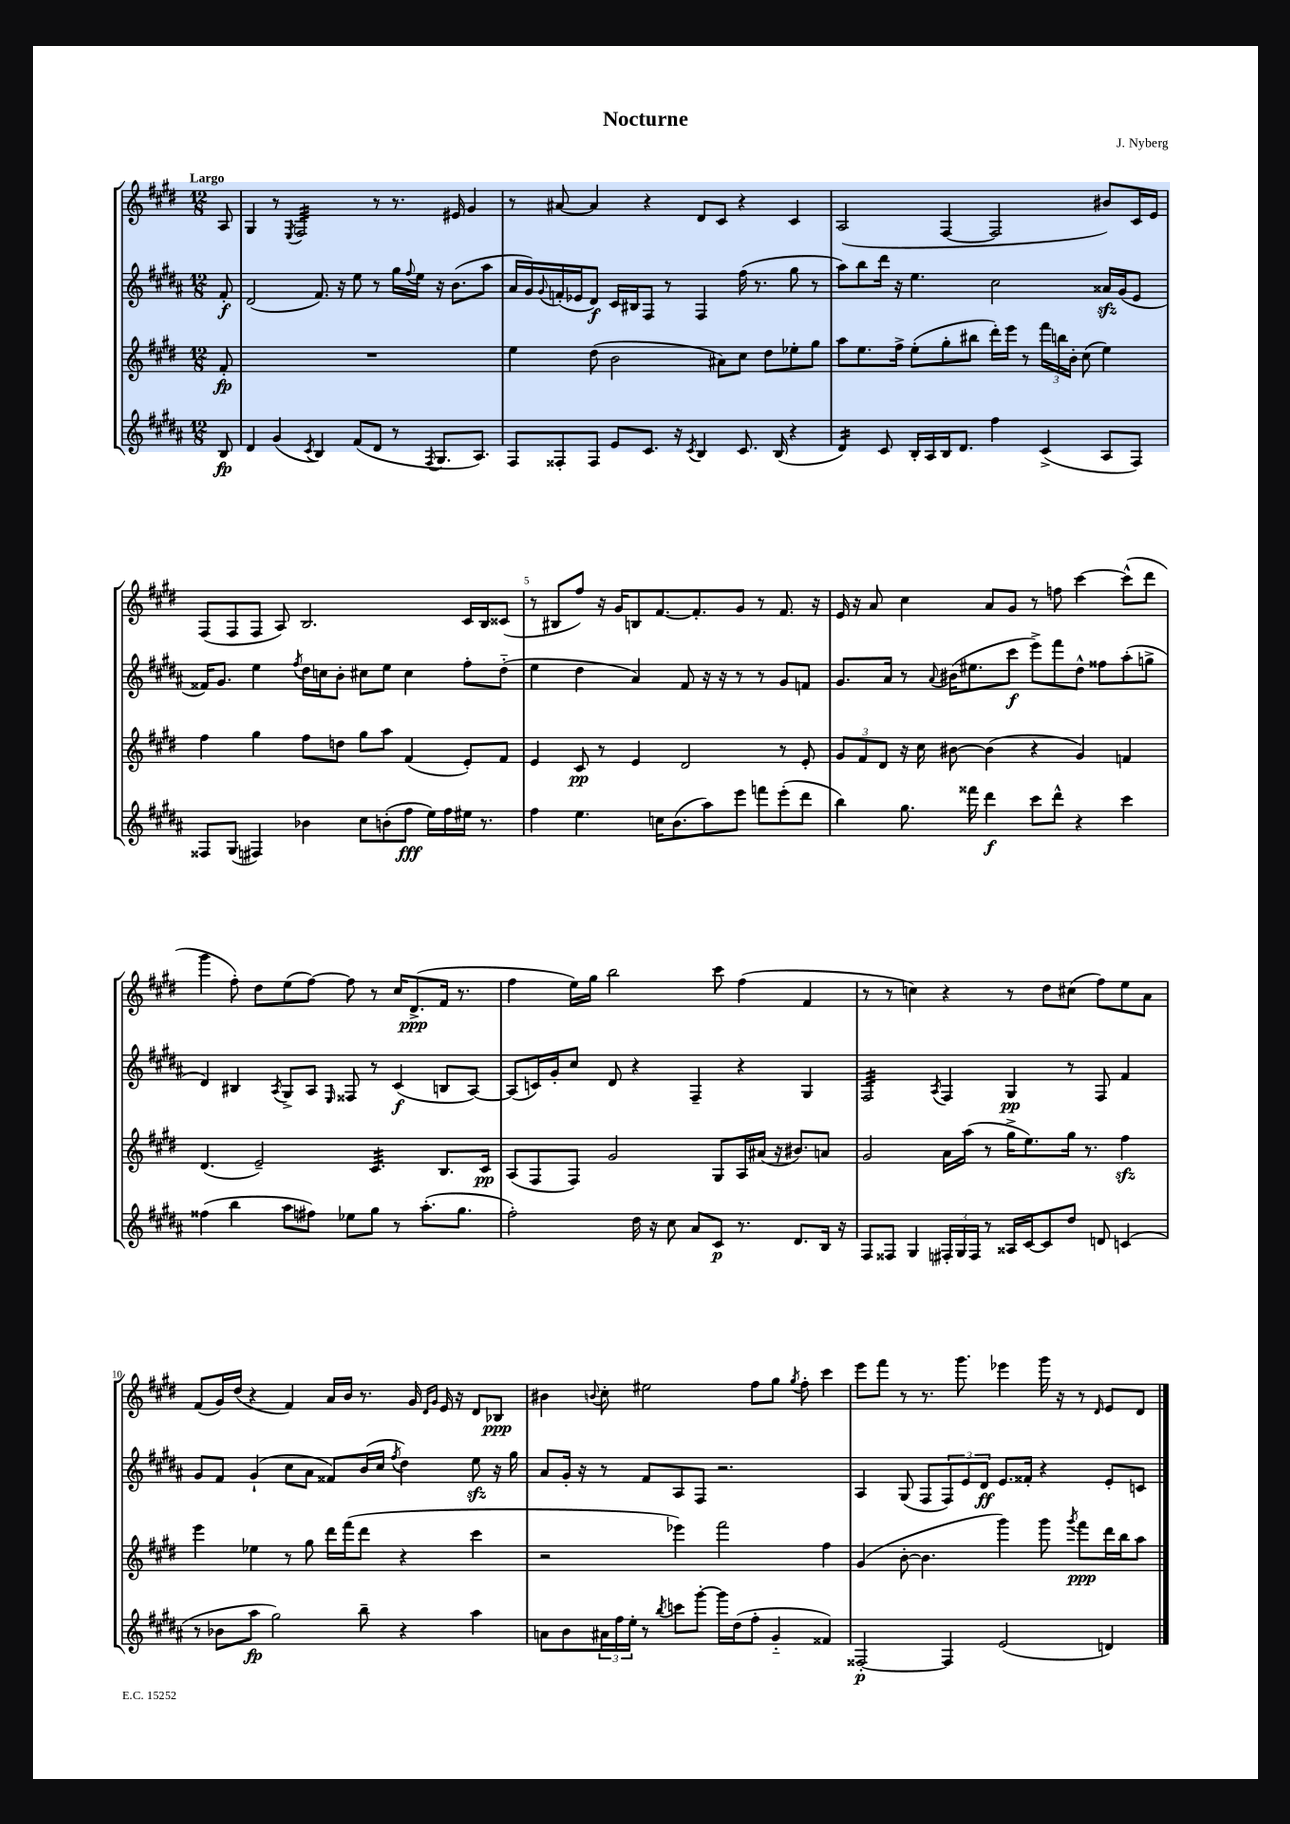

**kern	**kern	**kern	**kern
*staff4	*staff3	*staff2	*staff1
*clefG2	*clefG2	*clefG2	*clefG2
*k[f#c#g#d#a#]	*k[f#c#g#d#]	*k[f#c#g#d#a#]	*k[f#c#g#d#]
*M12/8	*M12/8	*M12/8	*M12/8
8B/	8f#'/	8f#'/	8A/
=	=	=	=
4d#/	1.r	(2d#/	4G#/
(4g#/	.	.	8r
.	.	.	8qE/
.	.	.	2F#/
8qc#/	.	.	.
4B/)	.	8.f#/)	.
.	.	16r	.
(8f#/L	.	8ee\	.
8d#/J	.	8r	8r
8r	.	16gg#\LL	8.r
.	.	8qqff#/	.
.	.	16ee\JJ	.
8qF#/	.	.	.
8.G#/L	.	16r	.
.	.	(8.b\L	16e#/
.	.	.	4g#/
8.A#/J)	.	.	.
.	.	8aa#\J	.
=	=	=	=
8F#/L	4ee\	16a#/LL	8r
.	.	16g#/)	.
.	.	8qqg#/	.
8F##'/	.	(16f'/	[8a#/
.	.	16e-/J	.
8F##/J	(8dd#\	8d#/J)	4a#/]
8e/L	2b\	16c#/LL	.
.	.	16B#/J	.
8.c#/J	.	8F#/J	4r
.	.	8r	.
16r	.	.	.
8qc#/	.	.	.
4B/	.	4F#/	8d#/L
.	8a#\L)	.	8c#/J
8.c#/	8cc#\J	(16ff#\	4r
.	.	8.r	.
.	8dd#\L	.	.
(16B/	.	.	.
4r	8ee-'\	8gg#\	4c#/
.	8gg#\J	8r	.
=	=	=	=
4d#/)	8aa\L	8aa#\L)	(2A/
.	8.ee\	8bb\	.
8c#/	.	16ddd#\Jk	.
.	16ff#^\Jk	16r	.
16B'/LL	(8ee'\L	4.ee\	.
16A#/	.	.	.
16B/J	8gg#'\	.	[4F#/
8.d#/J	.	.	.
.	8bb#\J	.	.
4ff#\	16ddd#'\LL)	2cc#\	2F#/]
.	16eee\JJ	.	.
.	8r	.	.
(4c#^/	24fff#\LL	.	.
.	24bb\	.	.
.	24b'\JJ	.	.
.	(8cc#\	.	.
8A#/L	4ee\)	16a##/LL	8b#/L)
.	.	(16g#/J	.
8F#/J)	.	8e/J	16c#/L
.	.	.	16e/JJ
=	=	=	=
8F##/L	4ff#\	16f##/LK)	(8F#/L
.	.	8.g#/J	.
(8G#/J	.	.	8F#/
4F#/)	4gg#\	4ee\	8F#/J
.	.	.	8A/)
.	.	8qff#/	.
4b-\	8ff#\L	16dd#\LL	2.B/
.	.	16cc\J	.
.	8dd\J	8b'\J	.
8cc#\L	8gg#\L	8cc#\L	.
(8b'\	8aa\J	8ee\J	.
8ff#\J	(4f#/	4cc#\	.
16ee\LL)	.	.	.
16ff#\	.	.	.
16ee#\JJ	8e'/L)	8ff#'\L	16c#/LL
8.r	.	.	16B/J
.	8f#/J	(8dd#'~\J	(8c##/J
=	=	=	=
4ff#\	4e/	4ee\	8r
.	.	.	8B#/L
4.ee\	8c#/	4dd#\	8ff#/J)
.	8r	.	16r
.	.	.	16g#/LK
.	4e/	4a#/)	8B/
16cc\LK	.	.	[8.f#/
(8.b\	.	.	.
.	2d#/	8f#/	.
.	.	.	8.f#'/]
8aa#\)	.	16r	.
.	.	16r	.
8eee\J	.	8r	8g#/J
8fff\L	.	8r	8r
(8eee'\	8r	8g#/L	8.f#/
8ddd#\J	8e'/	8f/J	.
.	.	.	16r
=	=	=	=
4bb\)	12g#/L	8.g#/L	16e/
.	.	.	16r
.	12f#/	.	.
.	.	.	8a/
.	12d#/J	.	.
.	.	16a#/Jk	.
8.gg#\	16r	8r	4cc#\
.	16cc#\	.	.
.	.	8qqa#/	.
.	[8b#\	(16b#\LK	.
16fff##\	.	8.ee#\	.
4ddd#\	(4b#\]	.	8a/L
.	.	8ccc#\J	8g#/J
8ccc#\L	4r	8eee^\L)	8r
8ddd#^^\J	.	8fff#\	8ff\
4r	4g#/)	8dd#^^\J	[4ccc#\
.	.	8ff##\L	.
4ccc#\	4f/	(8aa#'\	(8ccc#^^\]L
.	.	8gg^\J	8ddd#\J
=	=	=	=
(4ff##\	(4.d#/	4d#/)	4ggg#\
4bb\	.	4B#/	8ff#'\)
.	2e~/)	.	8dd#\L
.	.	8qA#/	.
8aa#\L	.	8G#^/L	(8ee\
8ff#\J)	.	8A#/J	[8ff#\J)
.	.	16qqE/	.
8ee-\L	.	8F##/	8ff#\]
8gg#\J	4.c#/	8r	8r
8r	.	(4c#/	16cc#/LK
.	.	.	(8.d#^/
(8.aa#'\L	.	.	.
.	8.B/L	8B/L	16f#/Jk
8.gg#\J	.	.	8.r
.	.	[8A#/J)	.
.	16c#/Jk	.	.
=	=	=	=
2ff#'\)	(8A/L	(8A#/]L	4ff#\
.	8F#/	16c/L)	.
.	.	16g#'/J	.
.	8F#/J)	8cc#/J	16ee\LL)
.	.	.	16gg#\JJ
.	2g#/	8d#/	2bb\
16dd#\	.	4r	.
16r	.	.	.
8cc#\	.	.	.
8a#/L	.	4F#~/	.
8c#/J	8G#/L	.	8ccc#\
8.r	16A/L	4r	(4ff#\
.	(16a#/JJ	.	.
.	16r	.	.
8.d#/L	8.b#/L)	.	.
.	.	4G#/	4f#/
16B/Jk	8a/J	.	.
16r	.	.	.
=	=	=	=
8F#/L	2g#/	2F#/	8r
8F##/J	.	.	8r
4G#/	.	.	4cc\)
.	.	8qA#/	.
24F#'/LL	16a\LL	4F#/	4r
24G#/	.	.	.
.	(16aa\JJ	.	.
24F#/JJ	.	.	.
8r	8r	.	.
16A##/LL	16gg#^\LK	4G#/	8r
[16c#/J	8.ee\)	.	.
8c#/]	.	.	8dd#\L
8dd#/J	16gg#\Jk	8r	(8cc#\J
.	8.r	.	.
8d/	.	8F#/	8ff#\L)
(4c/	4ff#\	4f#/	8ee\
.	.	.	8a\J
=	=	=	=
8r	4eee\	8g#/L	(8f#/L
8b-\L	.	8f#/J	16g#/L)
.	.	.	(16dd#/JJ
8aa#\J	4ee-\	(4g#`/	4r
2gg#\)	.	.	.
.	8r	8cc#\L	4f#/)
.	8gg#\	8a#\J	.
.	16ddd#\LL	8f##/L)	16a/LL
.	(16fff#\J	.	16b/JJ
8bb~\	8ddd#\J	(16b/L	8.r
.	.	16cc#/JJ	.
.	.	8qff#/	.
4r	4r	4dd#\)	.
.	.	.	16g#/
.	.	.	16qqd#/LL
.	.	.	16qqg#/JJ
.	.	.	16e/
.	.	.	16r
4aa#\	4ccc#\	8ee\	8d#/L
.	.	16r	8B-/J
.	.	16gg#\	.
=	=	=	=
8a\L	2r	8a#/L	4b#\
8b\	.	16g#'/Jk	.
.	.	16r	.
.	.	.	8qqb/
24a#\L	.	8r	8cc#'\
24ff#\	.	.	.
24ee'\JJ	.	.	.
8r	.	8f#/L	2ee#\
8qbb/	.	.	.
8ccc\L	4eee-\)	8A#/	.
[8ggg#'\J	.	8F#/J	.
16ggg#\]LL	2fff#\	2.r	.
(16dd#\J	.	.	.
8ff#'\J	.	.	8ff#\L
4g#'~/	.	.	8gg#\J
.	.	.	8qgg#/
.	.	.	8ff#'\
4f##/)	4ff#\	.	4ccc#\
=	=	=	=
[2F##'/	(4g#/	4A#/	8eee\L
.	.	.	8fff#\J
.	[8b'\	(8G#/	8r
.	4.b\]	8F#/L	8.r
4F##/]	.	12F#/)	.
.	.	.	8.ggg#\
.	.	12e/	.
.	.	12d#/J	.
(2e/	4ggg#\)	8.e/L	4eee-\
.	.	16f##'/Jk	.
.	8ggg#\	4r	16ggg#\
.	.	.	16r
.	8qggg#/	.	.
.	8fff#\L	.	8r
.	.	.	16qqd#/
4d/)	16ddd#\L	8e'/L	8e/L
.	16bb\J	.	.
.	8aa\J	8c/J	8d#/J
==	==	==	==
*-	*-	*-	*-
